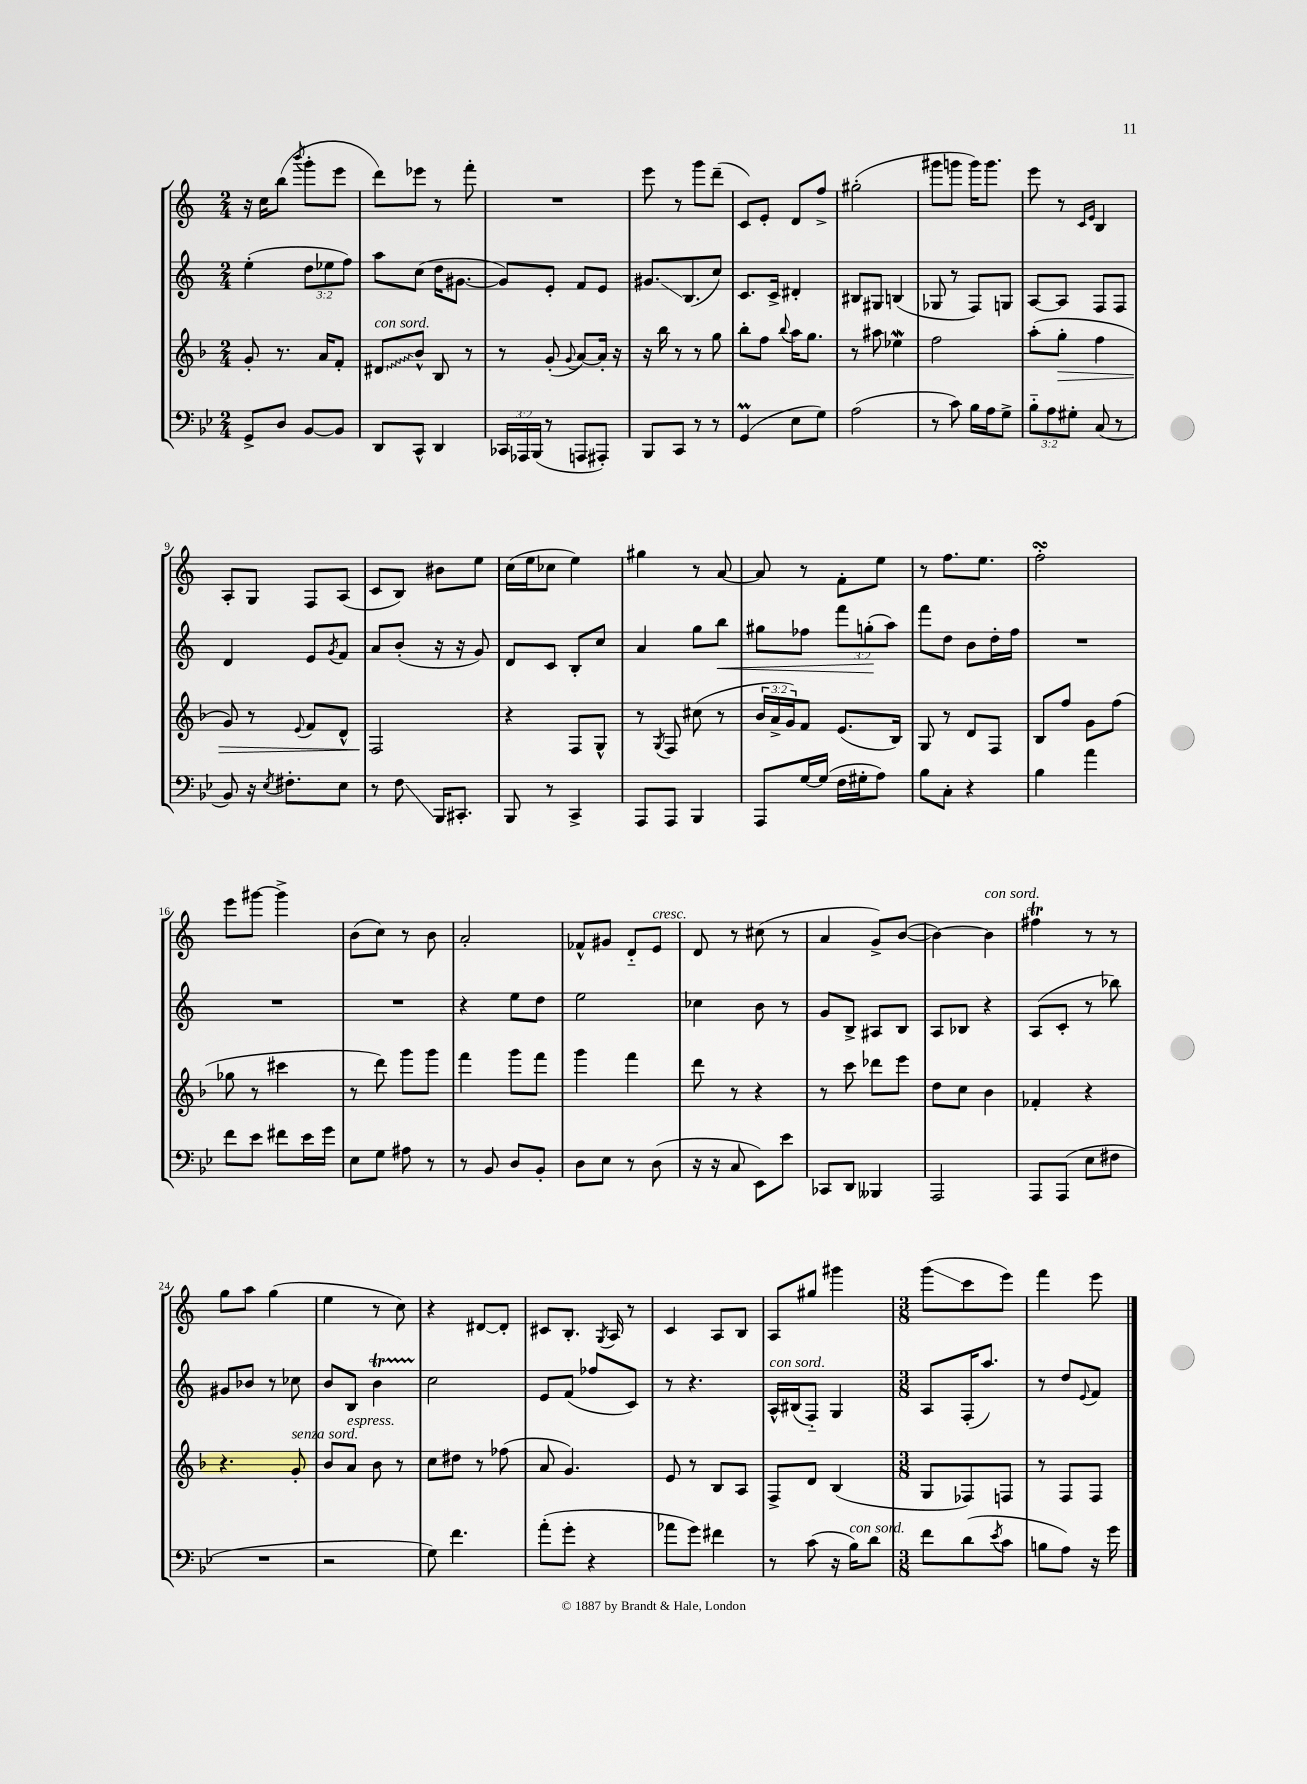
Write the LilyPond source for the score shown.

<<
\new StaffGroup <<
\new Staff = "s0" {
    \clef treble \key c \major \numericTimeSignature \time 2/4
    r16 c''16 b''8( \acciaccatura { b'''8 } g'''8-. e'''8 |
    d'''8) ees'''8 r8 f'''8-. |
    R2 |
    e'''8 r8 g'''8 d'''8--( |
    c'8) e'8-. d'8 f''8-> |
    gis''2-.( |
    gis'''8 g'''8 g'''16) g'''8. |
    e'''8 r8 \grace { c'16 e'16 } b4 |
    a8-. g8 f8 a8( |
    c'8 b8) bis'8 e''8 |
    c''16( e''16 ces''8 e''4) |
    gis''4 r8 a'8~ |
    a'8 r8 f'8-. e''8 |
    r8 f''8. e''8. |
    f''2-.\turn |
    e'''8 gis'''8~ gis'''4-> |
    b'8( c''8) r8 b'8 |
    a'2-. |
    fes'8-^ gis'8 d'8-_ e'8^\markup { \italic "cresc." } |
    d'8 r8 cis''8( r8 |
    a'4 g'8->) b'8~( |
    b'4~) b'4^\markup { \italic "con sord." } |
    fis''4\trill r8 r8 |
    g''8 a''8 g''4( |
    e''4 r8 c''8) |
    r4 dis'8~ dis'8-. |
    cis'8 b8.-. \acciaccatura { g8 } a16 r8 |
    c'4 a8 b8 |
    a8 gis''8 gis'''4 |
    \numericTimeSignature \time 3/8 g'''8\glissando( c'''8 e'''8) |
    f'''4 e'''8 \bar "|." |
}
\new Staff = "s1" {
    \clef treble \key c \major \numericTimeSignature \time 2/4 \override Staff.TupletNumber.text = #tuplet-number::calc-fraction-text
    e''4-.( \tuplet 3/2 { d''8 ees''8 f''8) } |
    a''8 c''8( d''16 gis'8.~ |
    gis'8) e'8-. f'8 e'8 |
    gis'8.\glissando b8.( c''8) |
    c'8. c'16-> dis'4-. |
    bis8 gis8 b4( |
    ges8 r8 f8) g8 |
    a8~ a8 f8 f8 |
    d'4 e'8 \acciaccatura { g'8 } f'8 |
    a'8 b'8-.( r16 r16 g'8) |
    d'8 c'8 b8-. c''8 |
    a'4 g''8 b''8\< |
    gis''8 fes''8 \tuplet 3/2 { f'''8 g''8-.\!( a''8) } |
    f'''8 d''8 b'8 d''16-. f''16 |
    R2 |
    R2 |
    R2 |
    r4 e''8 d''8 |
    e''2 |
    ces''4 b'8 r8 |
    g'8 b8-> ais8 b8 |
    a8 bes8 r4 |
    a8( c'8-. r8 bes''8) |
    gis'8 bes'8 r8 ces''8 |
    b'8 b8 b'4\startTrillSpan |
    c''2\stopTrillSpan |
    e'8 f'8( fes''8 c'8) |
    r8 r4. |
    a16-^^\markup { \italic "con sord." } bis16( f8-_) g4 |
    \numericTimeSignature \time 3/8 a8 f16-.( a''8.) |
    r8 d''8 \appoggiatura { e'8 } f'8 \bar "|." |
}
\new Staff = "s2" {
    \clef treble \key f \major \numericTimeSignature \time 2/4 \override Staff.TupletNumber.text = #tuplet-number::calc-fraction-text
    g'8-. r8. a'16 f'8-. |
    \once \override Glissando.style = #'zigzag dis'8\glissando^\markup { \italic "con sord." } bes'8-^ bes8 r8 |
    r8 g'8-.( \appoggiatura { g'8 } a'8~) a'16-. r16 |
    r16 bes''16 r8 r8 g''8 |
    bes''8-. f''8 \appoggiatura { bes''8 } a''16 g''8. |
    r8 ais''8 ees''4\mordent |
    f''2 |
    a''8-.( g''8-.\> f''4 |
    g'8) r8 \appoggiatura { e'8 } f'8 d'8-^ |
    f2\! |
    r4 f8 g8-^ |
    r8 \acciaccatura { g8 } f8 cis''8( r8 |
    \tuplet 3/2 { bes'16 a'16-> g'16) } f'8 e'8.( bes16) |
    g8 r8 d'8 f8 |
    bes8 f''8 g'8 f''8( |
    ges''8 r8 cis'''4 |
    r8 d'''8) g'''8 g'''8 |
    f'''4 g'''8 f'''8 |
    g'''4 f'''4 |
    d'''8 r8 r4 |
    r8 c'''8 des'''8 e'''8 |
    d''8 c''8 bes'4 |
    fes'4-. r4 |
    r4. g'8-.^\markup { \italic "senza sord." } |
    bes'8 a'8^\markup { \italic "espress." } bes'8 r8 |
    c''8 dis''8 r8 fes''8( |
    a'8 g'4.) |
    e'8 r8 bes8 a8 |
    f8-> d'8 bes4( |
    \numericTimeSignature \time 3/8 g8 fes8) f8 |
    r8 f8 f8 \bar "|." |
}
\new Staff = "s3" {
    \clef bass \key bes \major \numericTimeSignature \time 2/4 \override Staff.TupletNumber.text = #tuplet-number::calc-fraction-text
    g,8-> d8 bes,8~ bes,8 |
    d,8 c,8-^ d,4 |
    \tuplet 3/2 { ces,16 aes,,16 bes,,16( } r8 a,,8 ais,,8-.) |
    bes,,8 c,8 r8 r8 |
    g,4\prall( ees8 g8) |
    a2( |
    r8 c'8) bes16 a16 g8-> |
    \tuplet 3/2 { bes8-_ a8 gis8-. } c8( r8 |
    bes,8) r16 \acciaccatura { ees8 } fis8.-. ees8 |
    r8 f8\glissando bes,,16 cis,8.-. |
    bes,,8 r8 c,4-> |
    a,,8 a,,8 bes,,4 |
    a,,8 g16~ g16( f16 gis16-. a8) |
    bes8 c8-. r4 |
    bes4 a'4 |
    f'8 ees'8 fis'8 ees'16 g'16 |
    ees8 g8 ais8 r8 |
    r8 bes,8 d8 bes,8-. |
    d8 ees8 r8 d8( |
    r16 r16 c8 ees,8) ees'8 |
    ces,8 d,8 beses,,4 |
    a,,2 |
    a,,8 a,,8( ees8 fis8 |
    R2 |
    r2 |
    g8) f'4. |
    a'8-.( g'8-. r4 |
    aes'8 g'8) fis'4 |
    r8 c'8( r16 bes16^\markup { \italic "con sord." }) d'8 |
    \numericTimeSignature \time 3/8 f'8 d'8( \acciaccatura { ees'8 } c'8 |
    b8 a8) r16 g'16 \bar "|." |
}
>>
>>
